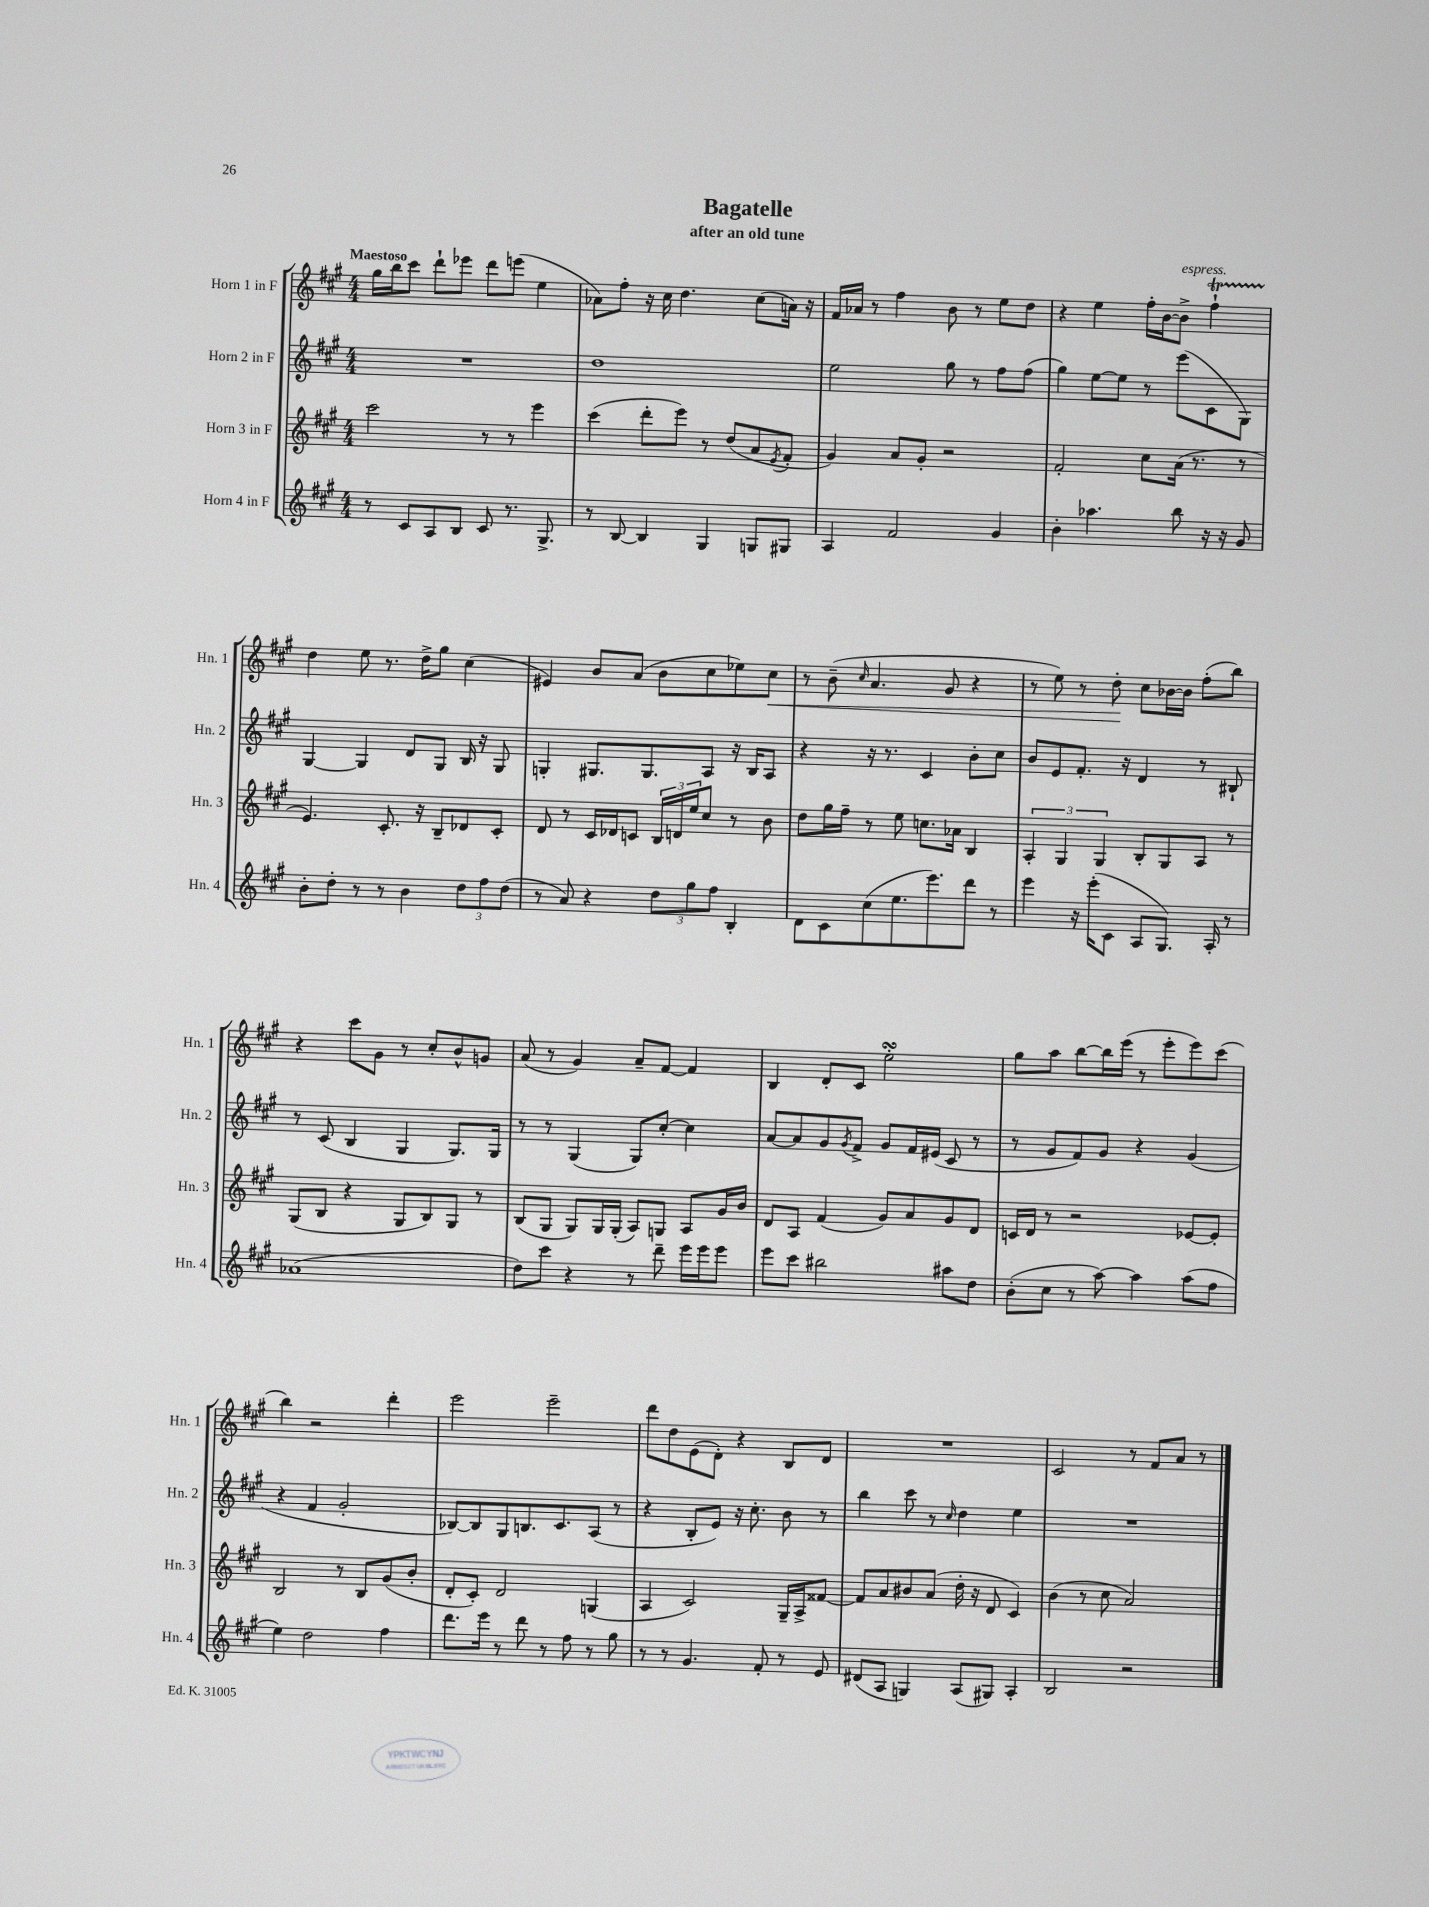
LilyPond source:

\header { title = "Bagatelle" subtitle = "after an old tune" }
<<
\new StaffGroup <<
\new Staff = "s0" \with { instrumentName = "Horn 1 in F" shortInstrumentName = "Hn. 1" } {
    \clef treble \key a \major \numericTimeSignature \time 4/4 \tempo "Maestoso"
    gis''16 b''16 cis'''8 d'''8-! ees'''8 d'''8 e'''8( e''4 |
    aes'8) fis''8-. r16 cis''16 d''4. cis''8( a'16) r16 |
    fis'16 aes'16 r8 fis''4 b'8 r8 e''8 d''8 |
    r4 e''4 fis''16-. b'16~ b'8->^\markup { \italic "espress." } fis''4-!\startTrillSpan |
    d''4\stopTrillSpan e''8 r8. d''16-> gis''8 cis''4( |
    eis'4) b'8 a'8( b'8 cis''8 ees''8) cis''8\< |
    r8 b'8--( \grace { cis''16 } a'4. gis'8 r4 |
    r8 e''8) r8 d''8-.\! cis''8 bes'16~ bes'16 fis''8-.( b''8) |
    r4 cis'''8 gis'8 r8 cis''8-. b'8-^ g'8 |
    a'8( r8 gis'4) a'8-- fis'8~ fis'4 |
    b4 d'8-. cis'8 e''2-.\turn |
    gis''8 a''8 b''8~ b''16 e'''16( r8 e'''8-. e'''8) cis'''8( |
    b''4) r2 d'''4-. |
    e'''2 e'''2-- |
    d'''8 d''8 e'8( d'8-.) r4 b8 d'8 |
    R1 |
    cis'2 r8 fis'8 a'8 r8 \bar "|." |
}
\new Staff = "s1" \with { instrumentName = "Horn 2 in F" shortInstrumentName = "Hn. 2" } {
    \clef treble \key a \major \numericTimeSignature \time 4/4
    R1 |
    d''1 |
    e''2 gis''8 r8 fis''8 fis''8( |
    gis''4) e''8~ e''8 r8 e'''8( cis'8 gis8) |
    gis4~ gis4 d'8 gis8 b16 r16 gis8 |
    g4-. gis8. gis8. a8 r16 b16 a8 |
    r4 r16 r8. cis'4 b'8-. cis''8 |
    b'8 e'8 fis'8.-. r16 d'4 r8 bis8-! |
    r8 cis'8( b4 gis4 gis8.) gis16 |
    r8 r8 gis4( gis8) cis''8~-. cis''4 |
    a'8~ a'8 gis'8 \acciaccatura { gis'8 } fis'8-> gis'8 fis'16 eis'16( cis'8 r8 |
    r8 gis'8 fis'8) gis'8 r4 gis'4( |
    r4 fis'4 gis'2-. |
    bes8~) bes8 gis8 b8. cis'8. a8( r8 |
    r4 b8-. e'8) r16 cis''8.-. b'8 r8 |
    b''4 cis'''8 r8 \grace { cis''16 } d''4 e''4 |
    R1 \bar "|." |
}
\new Staff = "s2" \with { instrumentName = "Horn 3 in F" shortInstrumentName = "Hn. 3" } {
    \clef treble \key a \major \numericTimeSignature \time 4/4
    cis'''2 r8 r8 e'''4 |
    cis'''4( d'''8-. e'''8) r8 d''8( a'8 \acciaccatura { e'8 } fis'8-. |
    gis'4) a'8 gis'8-. r2 |
    fis'2-. cis''8 a'16( r8. r8 |
    e'4.) cis'8.-. r16 b8-- des'8 cis'8-. |
    d'8 r8 cis'16 des'16 c'8 \tuplet 3/2 { b16 d'16 e''16 } cis''8 r8 b'8 |
    d''8 gis''16 fis''16-- r8 e''8 c''8. aes'16 b4 |
    \tuplet 3/2 { a4-. gis4 gis4 } b8-. gis8 a8 r8 |
    gis8( b8 r4 gis8 b8) gis8 r8 |
    b8( gis8 gis8) gis16 gis16-.( a8) g8 a8 gis'16 b'16 |
    d'8 a8 fis'4( gis'8) a'8 gis'8 d'8 |
    c'16 d'16 r8 r2 ees'8~ ees'8-. |
    b2 r8 b8 gis'8( b'8-. |
    d'8-. cis'8-.) d'2 g4( |
    a4 cis'2) gis16-- a16-> fisis'8~ |
    fisis'8 a'8 bis'8 a'8( d''16-. r16 d'8 cis'4) |
    b'4( r8 cis''8 a'2) \bar "|." |
}
\new Staff = "s3" \with { instrumentName = "Horn 4 in F" shortInstrumentName = "Hn. 4" } {
    \clef treble \key a \major \numericTimeSignature \time 4/4
    r8 cis'8 a8 b8 cis'8 r8. gis8.-> |
    r8 b8~ b4 gis4 g8 gis8 |
    a4 fis'2 gis'4 |
    b'4-. aes''4. b''8 r16 r16 gis'8 |
    b'8-. d''8-. r8 r8 b'4 \tuplet 3/2 { d''8 fis''8 d''8( } |
    r8 a'8) r4 \tuplet 3/2 { d''8 gis''8 fis''8 } b4-. |
    d'8 cis'8 cis''8( e''8. e'''8.) d'''8 r8 |
    e'''4 r16 e'''16-.( cis'8 a8 gis8.) a16-. r8 |
    aes'1( |
    d''8) cis'''8 r4 r8 d'''8-- e'''16 e'''16 e'''8 |
    e'''8 cis'''8 bis''2 ais''8 d''8 |
    b'8-.( cis''8 r8 a''8~) a''4 a''8( fis''8 |
    e''4) d''2 fis''4 |
    d'''8. e'''16 r8 d'''8 r8 fis''8 r8 gis''8 |
    r8 r8 gis'4. fis'8-. r8 e'8 |
    dis'8( a8 g4) a8( gis8) a4-. |
    b2 r2 \bar "|." |
}
>>
>>
\layout { \context { \Score \remove "Bar_number_engraver" } }
